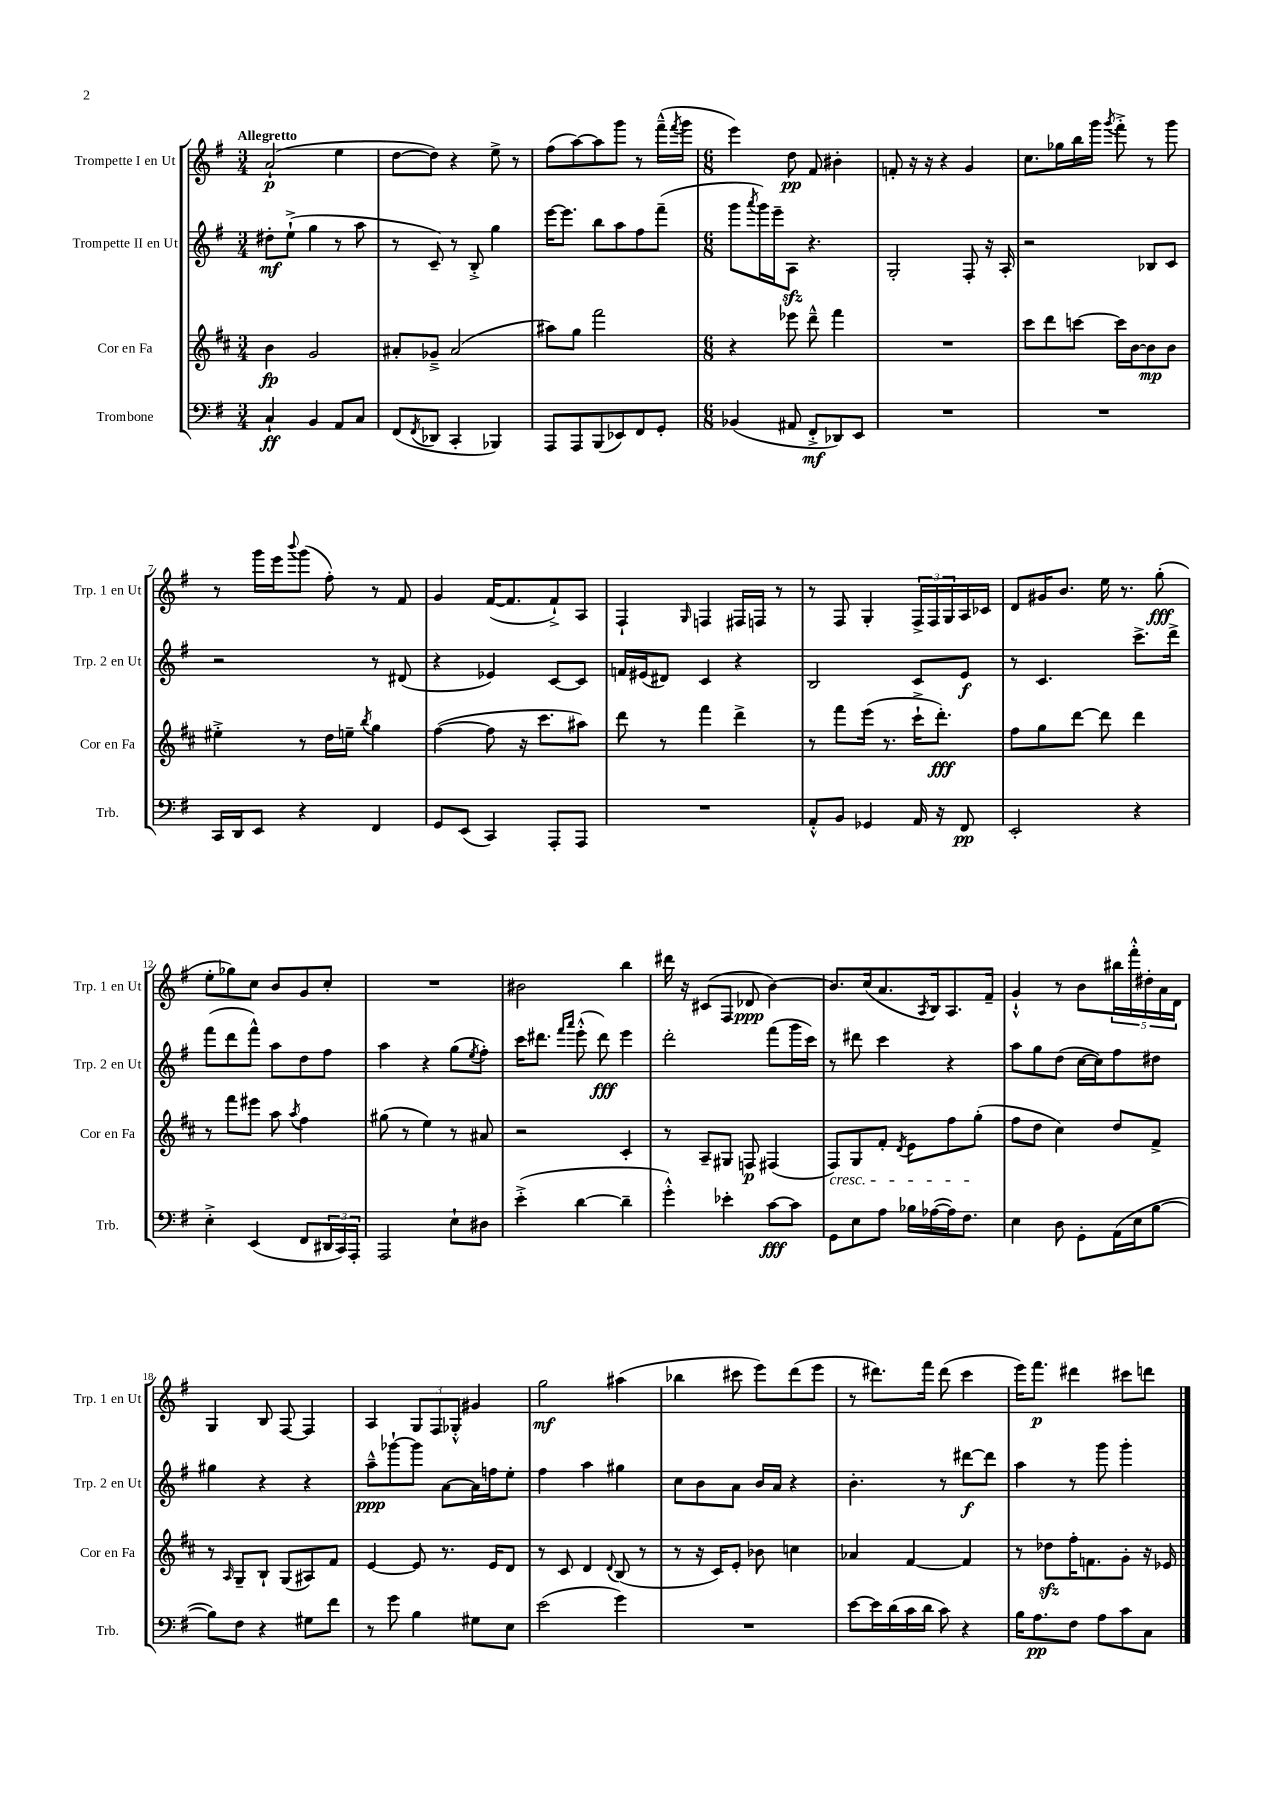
<<
\new StaffGroup <<
\new Staff = "s0" \with { instrumentName = "Trompette I en Ut" shortInstrumentName = "Trp. 1 en Ut" } {
    \clef treble \key g \major \numericTimeSignature \time 3/4 \tempo "Allegretto"
    a'2-!\p( e''4 |
    d''8~ d''8) r4 e''8-> r8 |
    fis''8( a''8~) a''8 g'''8 r8 fis'''16---^( \acciaccatura { fis'''8 } g'''16 |
    \numericTimeSignature \time 6/8 e'''4) d''8\pp fis'8 bis'4-. |
    f'8-. r16 r16 r4 g'4 |
    c''8. ges''16 b''16 g'''16 \acciaccatura { g'''8 } fis'''8-.-> r8 g'''8 |
    r8 g'''16 e'''16 \appoggiatura { b'''8 } g'''8( fis''8-.) r8 fis'8 |
    g'4 fis'16~( fis'8. fis'8-!->) a8 |
    fis4-! \grace { g16 } f4 fis16 f16 r8 |
    r8 fis8 g4-. \tuplet 3/2 { fis16-> fis16 g16 } a16 ces'16 |
    d'8 gis'16 b'8. e''16 r8. g''8-.\fff( |
    e''8-. ges''8) c''8 b'8 g'8 c''8-. |
    R2. |
    bis'2 b''4 |
    dis'''16 r16 cis'8( fis8 des'8\ppp b'4~) |
    b'8. c''16( a'8. \acciaccatura { a8 } b16) a8. fis'16-- |
    g'4-!-^ r8 b'8 \tuplet 5/4 { bis''16 fis'''16-.-^ dis''16-. a'16 d'16 } |
    g4 b8 fis8~ fis4 |
    a4 \tuplet 3/2 { g8 fis8 ges8-.-^ } gis'4 |
    g''2\mf ais''4( |
    bes''4 cis'''8 e'''8) d'''8( e'''8 |
    r8 dis'''8.) fis'''16 dis'''8( c'''4 |
    e'''16) fis'''8.\p dis'''4 cis'''8 d'''8 \bar "|." |
}
\new Staff = "s1" \with { instrumentName = "Trompette II en Ut" shortInstrumentName = "Trp. 2 en Ut" } {
    \clef treble \key g \major \numericTimeSignature \time 3/4
    dis''8-.\mf e''8-!->( g''4 r8 a''8 |
    r8 c'8--) r8 b8-.-> g''4 |
    e'''16~ e'''8. b''8 a''8 fis''8 fis'''8--( |
    \numericTimeSignature \time 6/8 g'''8 \acciaccatura { a'''8 } g'''16) e'''16-- a8\sfz r4. |
    g2-. fis8-. r16 a16-. |
    r2 bes8 c'8 |
    r2 r8 dis'8( |
    r4 ees'4) c'8~ c'8 |
    f'16 eis'16( dis'8) c'4 r4 |
    b2 c'8 e'8\f |
    r8 c'4. c'''8.-> d'''16-> |
    fis'''8( d'''8 fis'''8-^) a''8 d''8 fis''8 |
    a''4 r4 g''8( \acciaccatura { e''8 } fis''8-.) |
    c'''16 dis'''8. \grace { fis'''16 a'''16 } e'''8-.-^( dis'''8\fff) e'''4 |
    d'''2-. fis'''8( g'''16 c'''16) |
    r8 dis'''8 c'''4 r4 |
    a''8 g''8 d''8( c''16~ c''16) fis''8 dis''8 |
    gis''4 r4 r4 |
    a''8---^\ppp ges'''8~-! ges'''8 a'8~ a'16 f''16 e''8-. |
    fis''4 a''4 gis''4 |
    c''8 b'8 a'8 b'16 a'16 r4 |
    b'4.-. r8 dis'''8~\f dis'''8 |
    a''4 r8 g'''8 g'''4-. \bar "|." |
}
\new Staff = "s2" \with { instrumentName = "Cor en Fa" shortInstrumentName = "Cor en Fa" } {
    \clef treble \key d \major \numericTimeSignature \time 3/4
    b'4\fp g'2 |
    ais'8-. ges'8---> ais'2( |
    ais''8) g''8 fis'''2 |
    \numericTimeSignature \time 6/8 r4 ees'''8 d'''8---^ fis'''4 |
    R2. |
    cis'''8 d'''8 c'''8~ c'''16 b'16~ b'8\mp b'8 |
    eis''4-.-> r8 d''16 e''16-- \acciaccatura { b''8 } g''4 |
    fis''4~( fis''8 r16 cis'''8. ais''8) |
    d'''8 r8 fis'''4 d'''4-> |
    r8 fis'''8 e'''16( r8. cis'''16-!-> d'''8.-.\fff) |
    fis''8 g''8 d'''8~ d'''8 d'''4 |
    r8 fis'''8 eis'''8 a''8 \acciaccatura { a''8 } fis''4 |
    gis''8( r8 e''4) r8 ais'8 |
    r2 cis'4-. |
    r8 a8-- gis8 f8\p fis4( |
    fis8\cresc) g8 fis'8-. \acciaccatura { d'8 } e'8 fis''8 g''8-.\!( |
    fis''8 d''8 cis''4) d''8 fis'8-> |
    r8 \grace { a16 } g8-- b8-! g8( ais8) fis'8 |
    e'4~ e'8 r8. e'16 d'8 |
    r8 cis'8 d'4 \appoggiatura { d'8 } b8( r8 |
    r8 r16 cis'16) e'8-. bes'8 c''4 |
    aes'4 fis'4~ fis'4 |
    r8 des''8\sfz fis''16-. f'8. g'8-. r16 ees'16 \bar "|." |
}
\new Staff = "s3" \with { instrumentName = "Trombone" shortInstrumentName = "Trb." } {
    \clef bass \key g \major \numericTimeSignature \time 3/4
    c4-!\ff b,4 a,8 c8 |
    fis,8( \acciaccatura { fis,8 } des,8 c,4-. bes,,4) |
    a,,8 a,,8 b,,8( ees,8) fis,8 g,8-. |
    \numericTimeSignature \time 6/8 bes,4( ais,8 fis,8-.->\mf des,8) e,8 |
    R2. |
    R2. |
    c,16 d,16 e,8 r4 fis,4 |
    g,8 e,8( c,4) a,,8-. a,,8 |
    R2. |
    a,8-.-^ b,8 ges,4 a,16 r16 fis,8\pp |
    e,2-. r4 |
    e4-.-> e,4( fis,8 \tuplet 3/2 { dis,16 c,16) a,,16-. } |
    a,,2 e8-! dis8 |
    e'4-.->( d'4~ d'4-- |
    g'4-.-^) ees'4-. c'8~\fff c'8 |
    g,8 e8 a8 bes16 aes16~( aes16) fis8. |
    e4 d8 g,8-. a,16( e16 b8~ |
    b8) fis8 r4 gis8 fis'8 |
    r8 g'8 b4 gis8 e8 |
    e'2( g'4) |
    R2. |
    e'8~ e'16 d'16( c'16 d'16 c'8) r4 |
    b16 a8.\pp fis8 a8 c'8 c8 \bar "|." |
}
>>
>>
